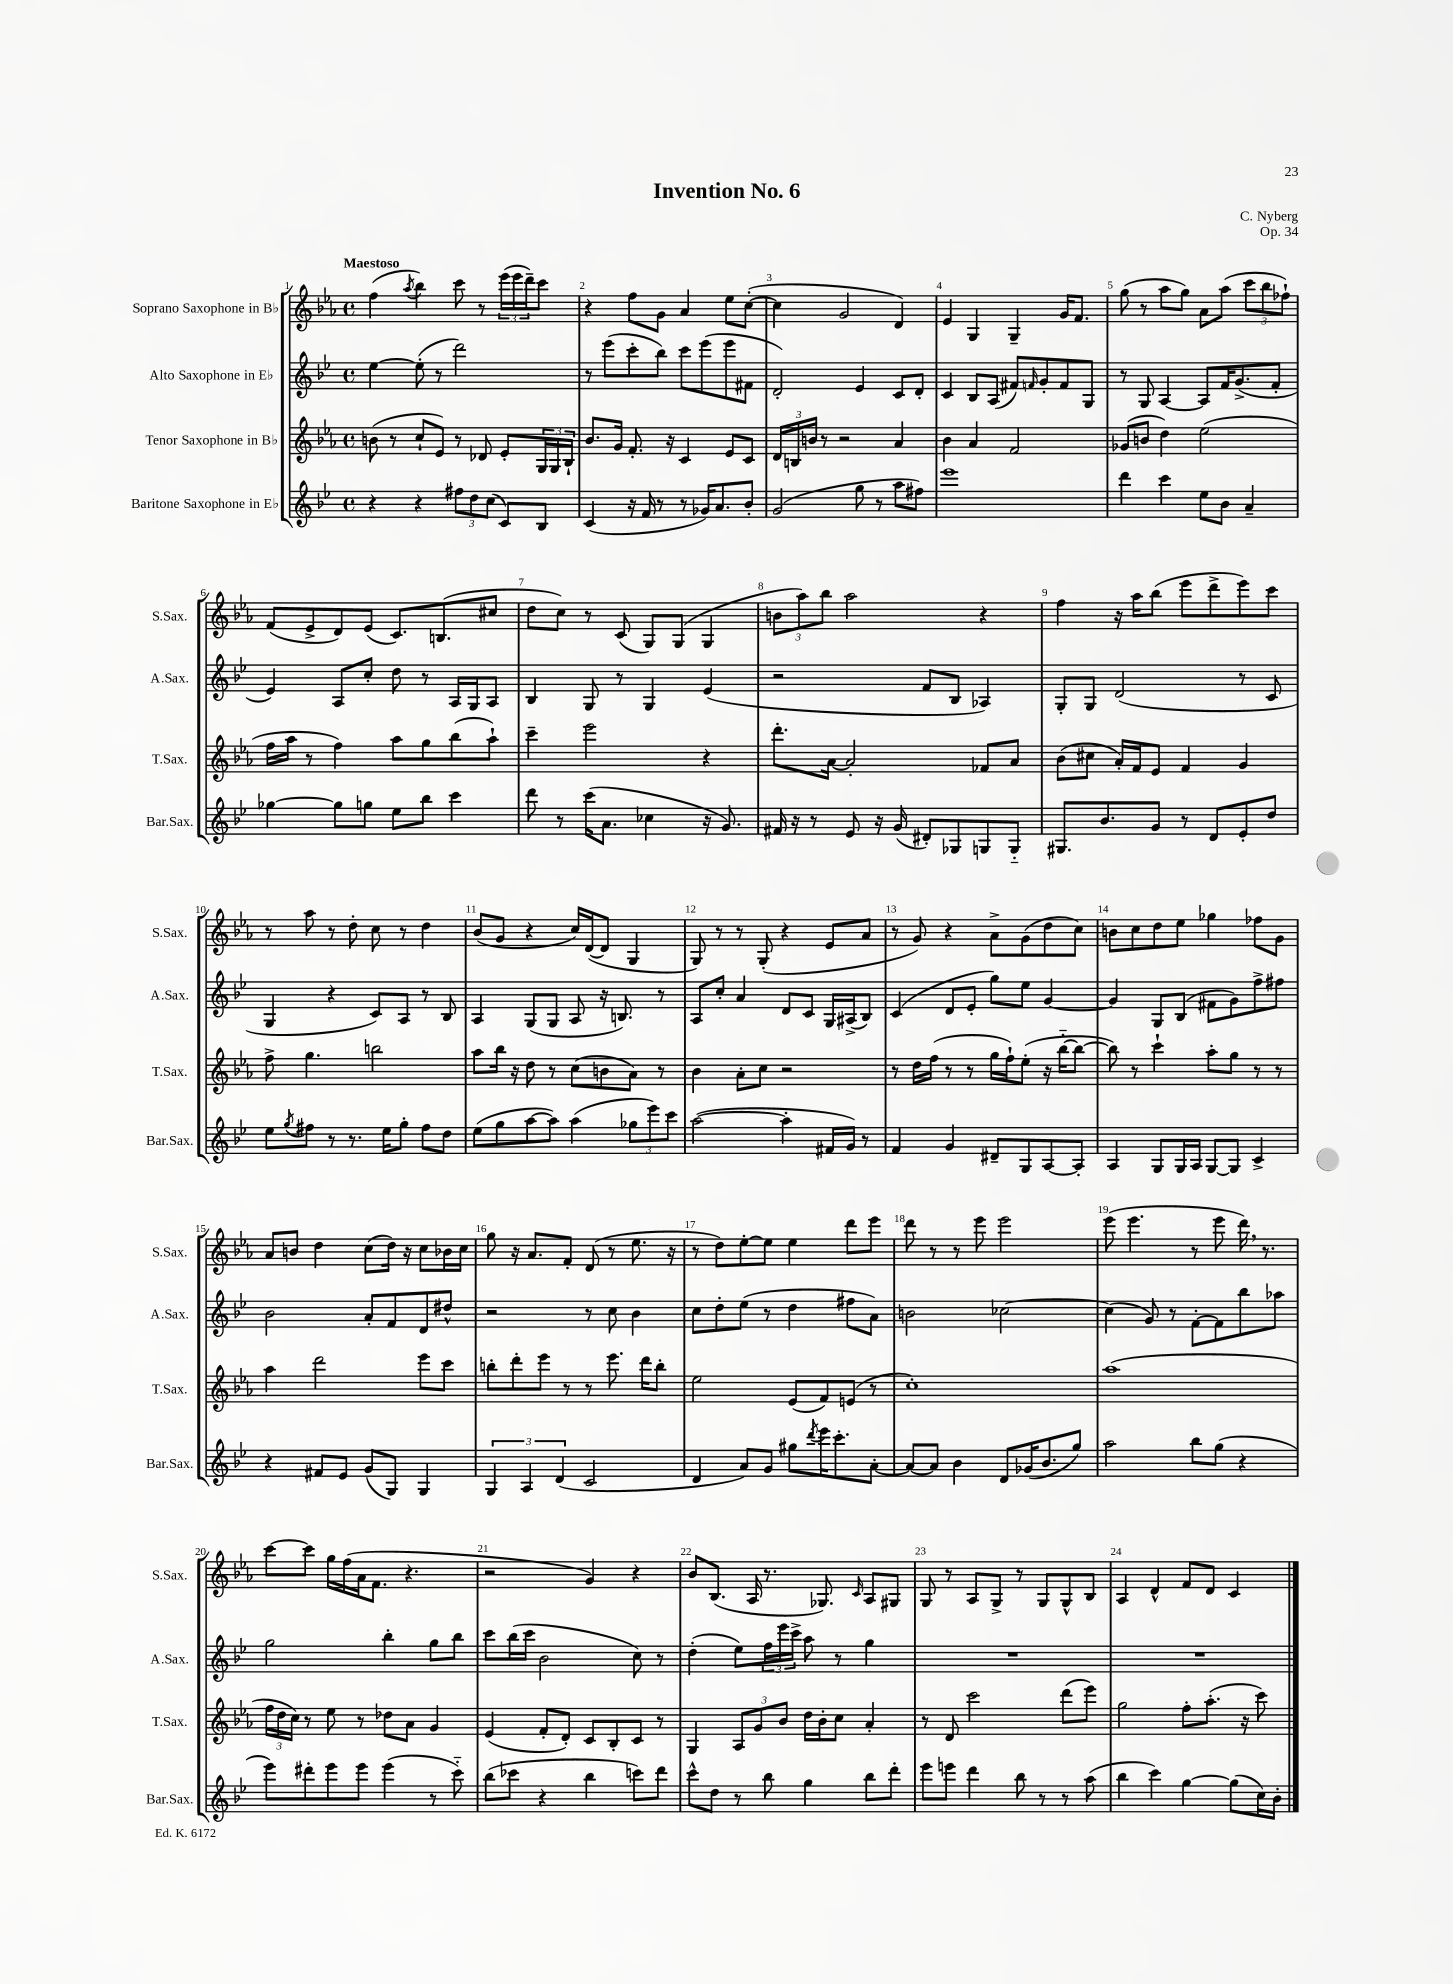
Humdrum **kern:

**kern	**kern	**kern	**kern
*staff4	*staff3	*staff2	*staff1
*clefG2	*clefG2	*clefG2	*clefG2
*k[b-e-]	*k[b-e-a-]	*k[b-e-]	*k[b-e-a-]
*M4/4	*M4/4	*M4/4	*M4/4
*met(c)	*met(c)	*met(c)	*met(c)
4r	(8b\	[4ee-\	(4ff\
.	8r	.	.
.	.	.	8qaa-/
4r	8cc`/L	(8ee-'\]	4bb-\)
.	8e-/J)	8r	.
12ff#\L	8r	2ddd\)	8ccc\
12dd\	.	.	.
.	8d-/	.	8r
(12cc\J	.	.	.
8c/L)	8e-'/L	.	(24eee-\LL
.	.	.	24eee-\
.	.	.	24ddd~\J)
8B-/J	24G/L	.	8ccc\J
.	24G/	.	.
.	24B-`/JJ	.	.
=	=	=	=
(4c/	8.b-/L	8r	4r
.	.	(8eee-\L	.
.	16g/Jk	.	.
16r	8.f'/	8ccc'\	8ff\L
16f/	.	.	.
8r	.	8bb-\J)	8g\J
.	16r	.	.
8r	4c/	8ccc\L	4a-/
16g-/LK)	.	(8eee-\	.
8.a/	.	.	.
.	8e-/L	8eee-\	8ee-\L
8b-'/J	8c/J	8f#\J	([8cc'\J
=	=	=	=
(2g/	24d/LL	2d'/)	4cc\]
.	24B/	.	.
.	24b/JJ	.	.
.	8r	.	.
.	2r	.	2g/
8gg\	.	4e-/	.
8r	.	.	.
8aa\L	4a-/	8c/L	4d/)
8ff#\J)	.	8d'/J	.
=	=	=	=
1eee-	4b-\	4c/	4e-/
.	4a-/	8B-/L	4G/
.	.	(8A/J	.
.	2f/	8f#/L)	4G~/
.	.	16qqf/	.
.	.	8g'/	.
.	.	8f/	16g/LK
.	.	.	8.f/J
.	.	8G/J	.
=	=	=	=
4ddd\	(8g-/L	8r	(8gg\
.	8b/J	8G/	8r
4ccc\	4dd\)	[4A/	8aa-\L
.	.	.	8gg\J)
8ee-\L	(2ee-\	8A/]L	8a-\L
8b-\J	.	16f/K	(8aa-\J
.	.	(8.g^/	.
4a~/	.	.	12ccc\L
.	.	.	12bb-\
.	.	8f'/J	.
.	.	.	12ff-`\J)
=	=	=	=
[4gg-\	16ff\LL	4e-/)	(8f/L
.	16aa-\JJ	.	.
.	8r	.	8e-^/
8gg-\]L	4ff\)	8A/L	8d/)
8gg\J	.	8cc'/J	(8e-/J
8ee-\L	8aa-\L	8dd\	8.c/L)
8bb-\J	8gg\	8r	.
.	.	.	(8.B/
4ccc\	(8bb-\	16A/LL	.
.	.	16G/J	.
.	8aa-`\J)	8A/J	8cc#/J
=	=	=	=
8ddd\	4ccc~\	4B-/	8dd\L
8r	.	.	8cc\J)
(16ccc\LK	2eee-\	8G/	8r
8.a\J	.	.	.
.	.	8r	(8c/
4cc-\	.	4G/	8G/L)
.	.	.	(8G/J
16r	4r	(4e-/	4G/
8.g/)	.	.	.
=	=	=	=
16f#/	8.ddd'\L	2r	12b\L
16r	.	.	.
.	.	.	12aa-\)
8r	.	.	.
.	.	.	12bb-\J
.	[16a-\Jk	.	.
8e-/	2a-'/]	.	2aa-\
16r	.	.	.
(16g/	.	.	.
8d#'/L)	.	8f/L	.
8G-/	.	8B-/J	.
8G/	8f-/L	4A-/)	4r
8G'~/J	8a-/J	.	.
=	=	=	=
8.G#/L	(8b-\L	8G'/L	4ff\
.	8cc#\J	8G/J	.
8.b-/	.	.	.
.	16a-'/LL)	(2d/	16r
.	16f/J	.	16aa-\LK
8g/J	8e-/J	.	(8bb-\J
8r	4f/	.	8eee-\L
8d/L	.	.	8ddd^\
8e-'/	4g/	8r	8eee-\)
8dd/J	.	8c/	8ccc\J
=	=	=	=
8ee-\L	8ff^\	4G/	8r
8qgg/	.	.	.
8ff#\J	4.gg\	.	8aa-\
8r	.	4r	8r
8.r	.	.	8dd'\
.	2bb\	8c/L)	8cc\
16ee-\LK	.	.	.
8gg'\J	.	8A/J	8r
8ff#\L	.	8r	4dd\
8dd\J	.	8B-/	.
=	=	=	=
(8ee-\L	8aa-\L	4A/	(8b-/L
8gg\	16bb-\Jk	.	8g/J
.	16r	.	.
[8aa\	8dd\	(8G/L	4r
8aa\]J)	8r	8G/J	.
(4aa\	(8cc\L	8A/	16cc/LL)
.	.	.	([16d/J
.	8b\	16r	8d/]J
.	.	8.B/)	.
12gg-\L	8a-\J)	.	4G/
12eee-\)	.	.	.
.	8r	8r	.
12ccc\J	.	.	.
=	=	=	=
([2aa\	4b-\	8A/L	8G/)
.	.	8cc'/J	8r
.	8a-'\L	4a/	8r
.	8cc\J	.	(8G'/
4aa'\]	2r	8d/L	4r
.	.	8c/J	.
16f#/LL	.	16G/LL	8e-/L
16g/JJ)	.	(16A#^/J	.
8r	.	8B-/J)	8a-/J
=	=	=	=
4f/	8r	(4c/	8r
.	16dd\LL	.	8g/)
.	(16ff\JJ	.	.
4g/	8r	8d/L	4r
.	8r	8e-'/J	.
8d#~/L	16gg\LL	8gg\L)	8a-^\L
.	16ff`\J)	.	.
8G/	(8ee-'\J	8ee-\J	(8g\
[8A/	16r	[4g/	8dd\
.	[16bb-'~\LK	.	.
8A'/]J	8bb-\_J	.	8cc\J)
=	=	=	=
4A/	8bb-\])	4g/]	8b\L
.	8r	.	8cc\
8G/L	4ccc`\	8G/L	8dd\
16G/L	.	(8B-/J	8ee-\J
16A/JJ	.	.	.
[8G/L	8aa-'\L	8f#\L	4gg-\
8G/]J	8gg\J	8g\)	.
4c^/	8r	8ff^\	8ff-\L
.	8r	8ff#\J	8g\J
=	=	=	=
4r	4aa-\	2b-\	8a-/L
.	.	.	8b/J
8f#/L	2ddd\	.	4dd\
8e-/J	.	.	.
(8g/L	.	8a'/L	(8cc\L
8G/J)	.	8f/	16dd\Jk)
.	.	.	16r
4G/	8eee-\L	8d/	8cc\L
.	8ccc\J	8dd#^^/J	16b-\L
.	.	.	16cc\JJ
=	=	=	=
6G/	8bb'\L	2r	8gg\
.	8ddd'\	.	16r
6A/	.	.	.
.	.	.	8.a-/L
.	8eee-\J	.	.
(6d/	.	.	.
.	8r	.	8f'/J
2c/	8r	8r	(8d/
.	8.eee-\	8cc\	8r
.	.	4b-\	8.ee-\
.	16ddd\LK	.	.
.	8bb'\J	.	.
.	.	.	16r
=	=	=	=
4d/	2ee-\	8cc\L	8r
.	.	8dd'\	8dd\L)
8a/L)	.	(8ee-\J	[8ee-'\
8g/J	.	8r	8ee-\]J
8gg#\L	(8e-/L	4dd\	4ee-\
8qddd/	.	.	.
16eee-\K	8f/)	.	.
8.ccc'\	.	.	.
.	(8e/J	8ff#\L	8ddd\L
[8a'\J	8r	8a\J)	8eee-\J
=	=	=	=
8a/_L	1cc')	2b\	8ddd\
8a/]J	.	.	8r
4b-\	.	.	8r
.	.	.	8eee-\
8d/L	.	[2cc-\	2eee-\
(16g-/K	.	.	.
8.b-/	.	.	.
8gg/J)	.	.	.
=	=	=	=
2aa\	(1aa-	(4cc-\]	(8eee-\
.	.	.	4.eee-\
.	.	8g/)	.
.	.	8r	.
8bb-\L	.	[8f'\L	8r
(8gg\J	.	8f\]	8eee-\
4r	.	8bb-\	16ddd\)
.	.	.	8.r
.	.	8aa-\J	.
=	=	=	=
8eee-\L)	24ff\LL	2gg\	[8ccc\L
.	24dd\	.	.
.	24cc\JJ)	.	.
8ddd#'\	8r	.	8ccc\]J
8eee-\	8ee-\	.	16gg\LL
.	.	.	(16ff\
8eee-\J	8r	.	16a-\J
.	.	.	8.f\J
(4eee-\	8dd-\L	4bb-'\	.
.	8a-\J	.	4.r
8r	4g/	8gg\L	.
8ccc'~\)	.	8bb-\J	.
=	=	=	=
(8bb-\L	(4e-/	8ccc\L	2r
8ccc-\J	.	(16bb-\L	.
.	.	16ccc\JJ	.
4r	8f'/L	2b-\	.
.	8d'/J)	.	.
4bb-\	8c/L	.	4g/)
.	8B-'/	.	.
8ccc\L)	8c/J	8cc\)	4r
8ddd\J	8r	8r	.
=	=	=	=
8ccc^^\L	4G/	(4dd'\	8b-/L
8dd\J	.	.	(8.B-/J
8r	12A-/L	8ee-\L)	.
.	.	.	16A-/
.	12g/	.	.
8bb-\	.	24ff\L	8.r
.	12b-/J	24eee-\	.
.	.	24ccc^\JJ	.
4gg\	16dd\LL	8aa\	.
.	16b-'\J	.	8.G-/)
.	8cc\J	8r	.
.	.	.	16qqc/
8bb-\L	4a-'/	4gg\	8A-/L
8ddd'\J	.	.	8G#/J
=	=	=	=
8eee-\L	8r	1r	8G/
8eee\J	8d/	.	8r
4ddd\	2ccc\	.	8A-/L
.	.	.	8G^/J
8bb-\	.	.	8r
8r	.	.	8G/L
8r	(8ddd\L	.	8G^^/
(8aa\	8eee-\J)	.	8B-/J
=	=	=	=
4bb-\	2gg\	1r	4A-/
4ccc\)	.	.	4d^^/
[4gg\	8ff'\L	.	8f/L
.	(8.aa-'\J	.	8d/J
(8gg\]L	.	.	4c/
.	16r	.	.
16cc\L)	8ccc\)	.	.
16b-'\JJ	.	.	.
==	==	==	==
*-	*-	*-	*-
